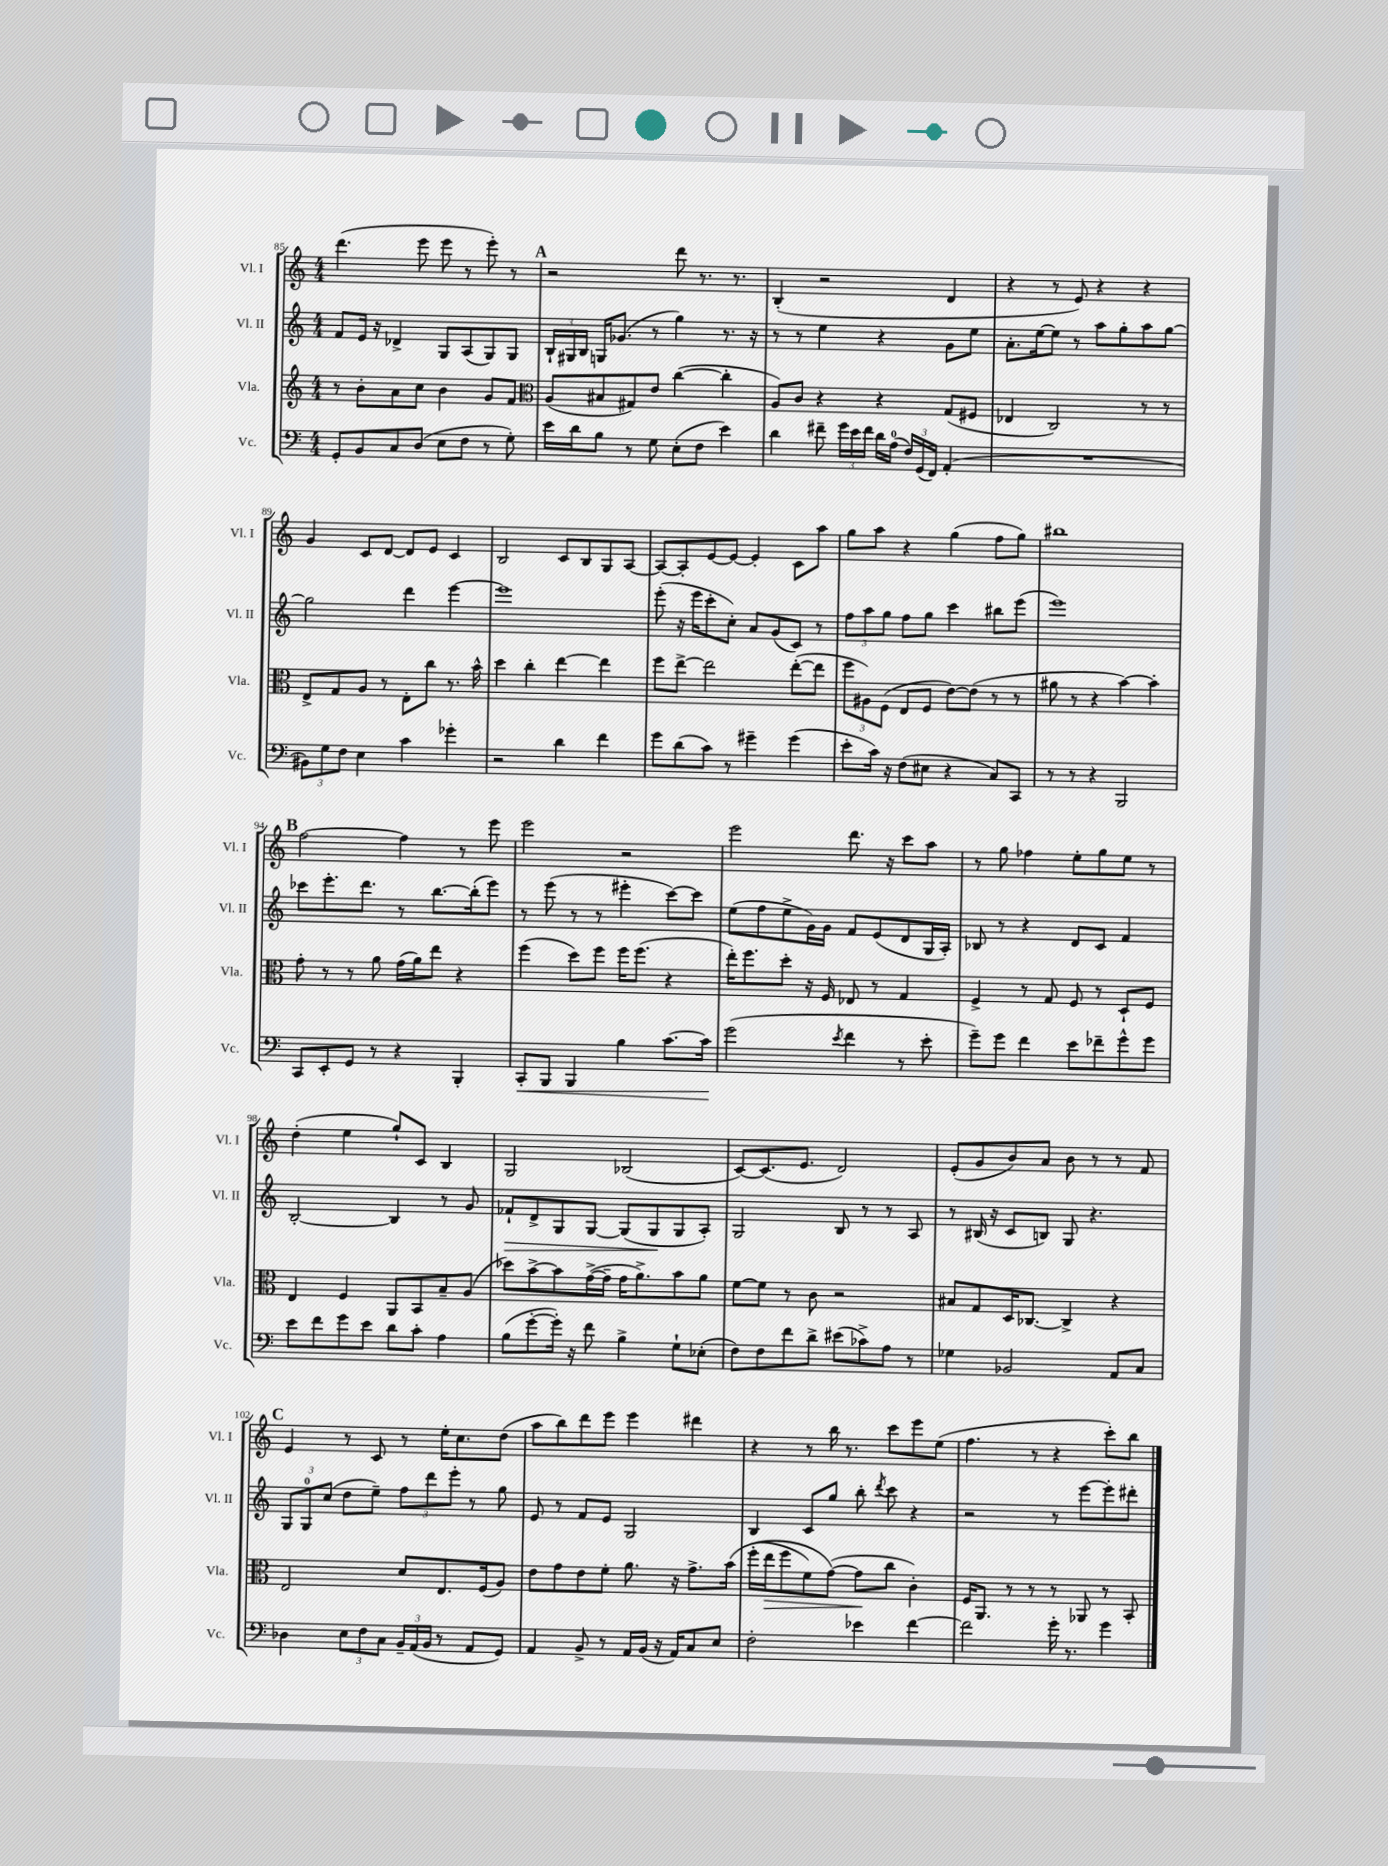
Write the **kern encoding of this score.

**kern	**dynam	**kern	**dynam	**kern	**dynam	**kern
*part4	*part4	*part3	*part3	*part2	*part2	*part1
*staff4	*staff4	*staff3	*staff3	*staff2	*staff2	*staff1
*I"Vc.	*	*I"Vla.	*	*I"Vl. II	*	*I"Vl. I
*I'Vc.	*	*I'Vla.	*	*I'Vl. II	*	*I'Vl. I
*clefF4	*	*clefG2	*	*clefG2	*	*clefG2
*k[]	*	*k[]	*	*k[]	*	*k[]
*M4/4	*	*M4/4	*	*M4/4	*	*M4/4
=85	=85	=85	=85	=85	=85	=85
8GG'/L	.	8r	.	8f/L	.	(4.ddd\
8BB/	.	8b'\L	.	16e/Jk	.	.
.	.	.	.	16r	.	.
8C/	.	8a\	.	4d-X^/	.	.
(8D/J	.	8cc\J	.	.	.	8eee\
8E\L	.	4b\	.	8G/L	.	8eee\
8F\J	.	.	.	(8A/	.	8r
8r	.	8g/L	.	8G/)	.	8eee'\)
8G'\)	.	8f/J	.	8G/J	.	8r
!!LO:REH:place=s1:t=A
=86	=86	=86	=86	=86	=86	=86
*	*	*clefC3	*	*	*	*
16e\LL	.	(8A/L	.	24B`/LL	.	2r
.	.	.	.	24G#X/	.	.
16d\J	.	.	.	.	.	.
.	.	.	.	24B/JJ	.	.
8B\J	.	8B#X/	.	16Gn/KL	.	.
.	.	.	.	(8.g-X/J	.	.
8r	.	8G#X/)	.	.	.	.
8G\	.	8e/J	.	8r	.	.
(8E'\L	.	([4cc\	.	4gg\)	.	8ddd\
8F\J	.	.	.	.	.	8.r
4e\)	.	4cc'\]	.	8.r	.	.
.	.	.	.	.	.	8.r
.	.	.	.	16r	.	.
=87	=87	=87	=87	=87	=87	=87
4d\	.	8A/L)	.	8r	.	(4B'/
.	.	8c/J	.	8r	.	.
8f#X~\	.	4r	.	4ee\	.	2r
24g\LL	.	.	.	.	.	.
24e\	.	.	.	.	.	.
24f#\JJ	.	.	.	.	.	.
16d\LL	.	4r	.	4r	.	.
(16A\JJ	.	.	.	.	.	.
24F/LL)	.	.	.	.	.	.
(24GG/	.	.	.	.	.	.
24FF/JJ)	.	.	.	.	.	.
(4AA'/	.	(8G/L	.	8g\L	.	4d/
.	.	8F#X/J	.	8ee\J	.	.
=88	=88	=88	=88	=88	=88	=88
1r	.	4E-X/	.	8.a'\L	.	4r
.	.	.	.	[16ee\k	.	.
.	.	2C/)	.	8ee\J]	.	8r
.	.	.	.	8r	.	8e/)
.	.	.	.	8aa\L	.	4r
.	.	.	.	8gg'\	.	.
.	.	8r	.	8aa\	.	4r
.	.	8r	.	[8gg\J	.	.
!!LO:LB:g=z
=89	=89	=89	=89	=89	=89	=89
12BB#X\L)	.	8E^/L	.	2gg\]	.	4g/
12G\	.	.	.	.	.	.
.	.	8G/	.	.	.	.
12F\J	.	.	.	.	.	.
4E\	.	8A/J	.	.	.	8c/L
.	.	8r	.	.	.	[8d/J
4c\	.	8E'\L	.	4ddd\	.	8d/L]
.	.	8cc\J	.	.	.	8e/J
4g-X'\	.	8.r	.	[4eee\	.	4c/
.	.	16b^^\	.	.	.	.
=90	=90	=90	=90	=90	=90	=90
2r	.	4dd\	.	1eee]	.	2B/
.	.	4cc'\	.	.	.	.
4d\	.	[4ee\	.	.	.	8c/L
.	.	.	.	.	.	8B/
4f\	.	4ee\]	.	.	.	8G/
.	.	.	.	.	.	[8A/J
=91	=91	=91	=91	=91	=91	=91
8g\L	.	8ff\L	.	(8eee'\	.	8A/L_
(8d\	.	[8ee^\J	.	16r	.	8A'/]
.	.	.	.	16eee\KL	.	.
8c\J)	.	2ee\]	.	8ccc'\	.	[8e/
8r	.	.	.	8cc'\J)	.	8e/J_
4g#X~\	.	.	.	8a/L	.	4e'/]
.	.	.	.	(8g/	.	.
(4g#\	.	([8ee'\L	.	8c/J)	.	8c\L
.	.	8ee\J]	.	8r	.	8aa\J
=92	=92	=92	=92	=92	=92	=92
8e'\L	.	12ff\L	.	12ff\L	.	8gg\L
.	.	12A#X\)	.	12aa\	.	.
16c\Jk)	.	.	.	.	.	8aa\J
.	.	(12F\J	.	12gg\J	.	.
16r	.	.	.	.	.	.
(8F\L	.	8E/L	.	8ff\L	.	4r
8E#X\J	.	8F/J	.	8gg\J	.	.
4r	.	[8e\L)	.	4ccc\	.	(4gg\
.	.	(8e\J]	.	.	.	.
8C/L)	.	8r	.	8bb#X\L	.	8ff\L
8CC/J	.	8r	.	(8eee\J	.	8gg\J)
=93	=93	=93	=93	=93	=93	=93
8r	.	8a#X\	.	1eee)	.	1bb#X
8r	.	8r	.	.	.	.
4r	.	4r	.	.	.	.
2BBB/	.	[4b\)	.	.	.	.
.	.	4b'\]	.	.	.	.
!!LO:LB:g=z
!!LO:REH:place=s1:t=B
=94	=94	=94	=94	=94	=94	=94
8CC/L	.	8g'\	.	8ccc-X\L	.	[2ff\
8EE'/	.	8r	.	8.eee'\	.	.
8GG/J	.	8r	.	.	.	.
.	.	.	.	8.ddd\J	.	.
8r	.	8a\	.	.	.	.
4r	.	(16g\LL	.	8r	.	4ff\]
.	.	16a\J)	.	.	.	.
.	.	8ee\J	.	[8.bb\L	.	.
4BBB'/	.	4r	.	.	.	8r
.	.	.	.	(16bb'\k]	.	.
.	.	.	.	8eee\J)	.	8eee\
=95	=95	=95	=95	=95	=95	=95
!	!LO:HP:b	!	!	!	!	!
8CC'/L	<	(4ff\	.	8r	.	2eee\
8BBB/J	.	.	.	(8eee\	.	.
4BBB/	.	8dd\L)	.	8r	.	.
.	.	8ff\J	.	8r	.	.
4B\	.	16ff\KL	.	4eee#X'\	.	2r
.	.	(8.ff\J	.	.	.	.
[8.c\L	.	4r	.	[8ccc\L)	.	.
.	.	.	.	8ccc\J]	.	.
16c\Jk]	.	.	.	.	.	.
.	[	.	.	.	.	.
=96	=96	=96	=96	=96	=96	=96
(2g\	.	16ee'\KL)	.	(8ee\L	.	2eee\
.	.	8.ff\	.	.	.	.
.	.	.	.	8ff\	.	.
.	.	8dd'\J	.	8ee^\	.	.
.	.	16r	.	16g\L)	.	.
.	.	16F/	.	16g\JJ	.	.
8qe/	.	.	.	.	.	.
4f\	.	8E-X/	.	8f/L	.	8.ddd\
.	.	8r	.	(8e/	.	.
.	.	.	.	.	.	16r
8r	.	4G/	.	8d/	.	8ccc\L
8e'\	.	.	.	16G/L	.	8aa\J
.	.	.	.	16A'/JJ)	.	.
=97	=97	=97	=97	=97	=97	=97
8g~\L)	.	4F^/	.	8B-X/	.	8r
8g\J	.	.	.	8r	.	8gg\
4f\	.	8r	.	4r	.	4ff-X\
.	.	8G/	.	.	.	.
8e\L	.	8F/	.	8d/L	.	8ee'\L
8f-X~\	.	8r	.	8c/J	.	8gg\
8g^^\	.	8D`/L	.	4f/	.	8ee\J
8g\J	.	8F/J	.	.	.	8r
!!LO:LB:g=z
=98	=98	=98	=98	=98	=98	=98
8e\L	.	4E/	.	[2B'/	.	(4dd'\
8f\	.	.	.	.	.	.
8g\	.	4F/	.	.	.	4ee\
8e\J	.	.	.	.	.	.
8d\L	.	8AA/L	.	4B/]	.	8gg`/L)
8c'\J	.	8BB/	.	.	.	8c/J
4A\	.	8B~/	.	8r	.	4B/
.	.	(8A/J	.	8g/	.	.
=99	=99	=99	=99	=99	=99	=99
!	!	!	!	!	!LO:HP:b	!
(8B\L	.	8dd-X\L)	.	8f-X`/L	>	2G/
[8g'\	.	[8b^\	.	8d^/	.	.
16g'\Jk])	.	8b\]	.	8G/	.	.
16r	.	.	.	.	.	.
8f\	.	([16g^\L	.	[8G/J	.	.
.	.	16g~\JJ]	.	.	.	.
4B^\	.	16g\KL	.	(8G/L]	.	(2B-X/
.	.	8.a^\)	.	.	.	.
.	.	.	.	8G/	.	.
8G`\L	.	8b\	.	8G/	]	.
(8E-X'\J	.	8a\J	.	8A'/J)	.	.
=100	=100	=100	=100	=100	=100	=100
8F\L)	.	[8f\L	.	2G/	.	[8c/L)
8F\	.	8f\J]	.	.	.	(8.c/]
8f\	.	8r	.	.	.	.
.	.	.	.	.	.	8.e/J
8d^\J	.	8c\	.	.	.	.
(8e#X\L	.	2r	.	8B/	.	2d/)
8c-X^\)	.	.	.	8r	.	.
8A\J	.	.	.	8r	.	.
8r	.	.	.	8A/	.	.
=101	=101	=101	=101	=101	=101	=101
4G-X\	.	8B#X/L	.	8r	.	(8e'/L
.	.	8G/	.	(16B#X/	.	8g/
.	.	.	.	16r	.	.
2BB-X/	.	16D/K	.	8c/L	.	8b/)
.	.	[8.C-X/J	.	.	.	.
.	.	.	.	8Bn/J)	.	8a/J
.	.	4C-^/]	.	8G/	.	8b\
.	.	.	.	4.r	.	8r
8AA/L	.	4r	.	.	.	8r
8C/J	.	.	.	.	.	8f/
!!LO:LB:g=z
!!LO:REH:place=s1:t=C
=102	=102	=102	=102	=102	=102	=102
4D-X\	.	2E/	.	12G/L	.	4e/
.	.	.	.	12G/	.	.
.	.	.	.	(12cc/J	.	.
12E\L	.	.	.	8dd\L	.	8r
12F\	.	.	.	.	.	.
.	.	.	.	8ee~\J)	.	8c/
12C\J	.	.	.	.	.	.
24BB~/LL	.	8d/L	.	12ff\L	.	8r
(24AA/	.	.	.	.	.	.
24BB/JJ	.	.	.	12ddd\	.	.
8r	.	8.E/	.	.	.	16ee'\KL
.	.	.	.	12eee'\J	.	.
.	.	.	.	.	.	8.cc\
8AA/L	.	.	.	8r	.	.
.	.	(16F/k	.	.	.	.
8GG/J)	.	8A/J)	.	8gg\	.	(8dd\J
=103	=103	=103	=103	=103	=103	=103
4AA/	.	8e\L	.	8e/	.	8aa\L
.	.	8g\	.	8r	.	8bb\)
8BB^/	.	8e\	.	8f/L	.	8ddd\
8r	.	8f'\J	.	8e/J	.	8eee\J
16AA/LL	.	8.a\	.	2G/	.	4eee\
(16BB/JJ	.	.	.	.	.	.
16r	.	.	.	.	.	.
16AA/KL)	.	16r	.	.	.	.
8C/	.	8.g^\L	.	.	.	4ddd#X\
8E/J	.	.	.	.	.	.
.	.	(16b\Jk	.	.	.	.
=104	=104	=104	=104	=104	=104	=104
2F'\	.	(16ff'\LL	.	4B/	.	4r
!	!	!	!LO:HP:b	!	!	!
.	.	16ee\J	>	.	.	.
.	.	8ff\	.	.	.	.
.	.	8f\)	.	8c/L	.	8r
.	.	([8g\J)	.	8gg/J	.	16bb\
.	.	.	.	.	.	8.r
4e-X\	.	8g\L]	.	8bb'\	.	.
.	.	.	.	8qddd/	.	.
.	.	8cc\J	]	8ccc\	.	8ccc\L
[4f\	.	4c'\)	.	4r	.	8eee\
.	.	.	.	.	.	(8ee\J
=105	=105	=105	=105	=105	=105	=105
2f\]	.	16F/KL	.	2r	.	4.ff\
.	.	8.AA/J	.	.	.	.
.	.	8r	.	.	.	.
.	.	8r	.	.	.	8r
16g'\	.	8r	.	8r	.	4r
8.r	.	.	.	.	.	.
.	.	8AA-X/	.	[8eee\L	.	.
4g\	.	8r	.	8eee'\]	.	8ccc'\L)
.	.	8BB'/	.	8ddd#X'\J	.	8bb\J
==	==	==	==	==	==	==
*-	*-	*-	*-	*-	*-	*-
